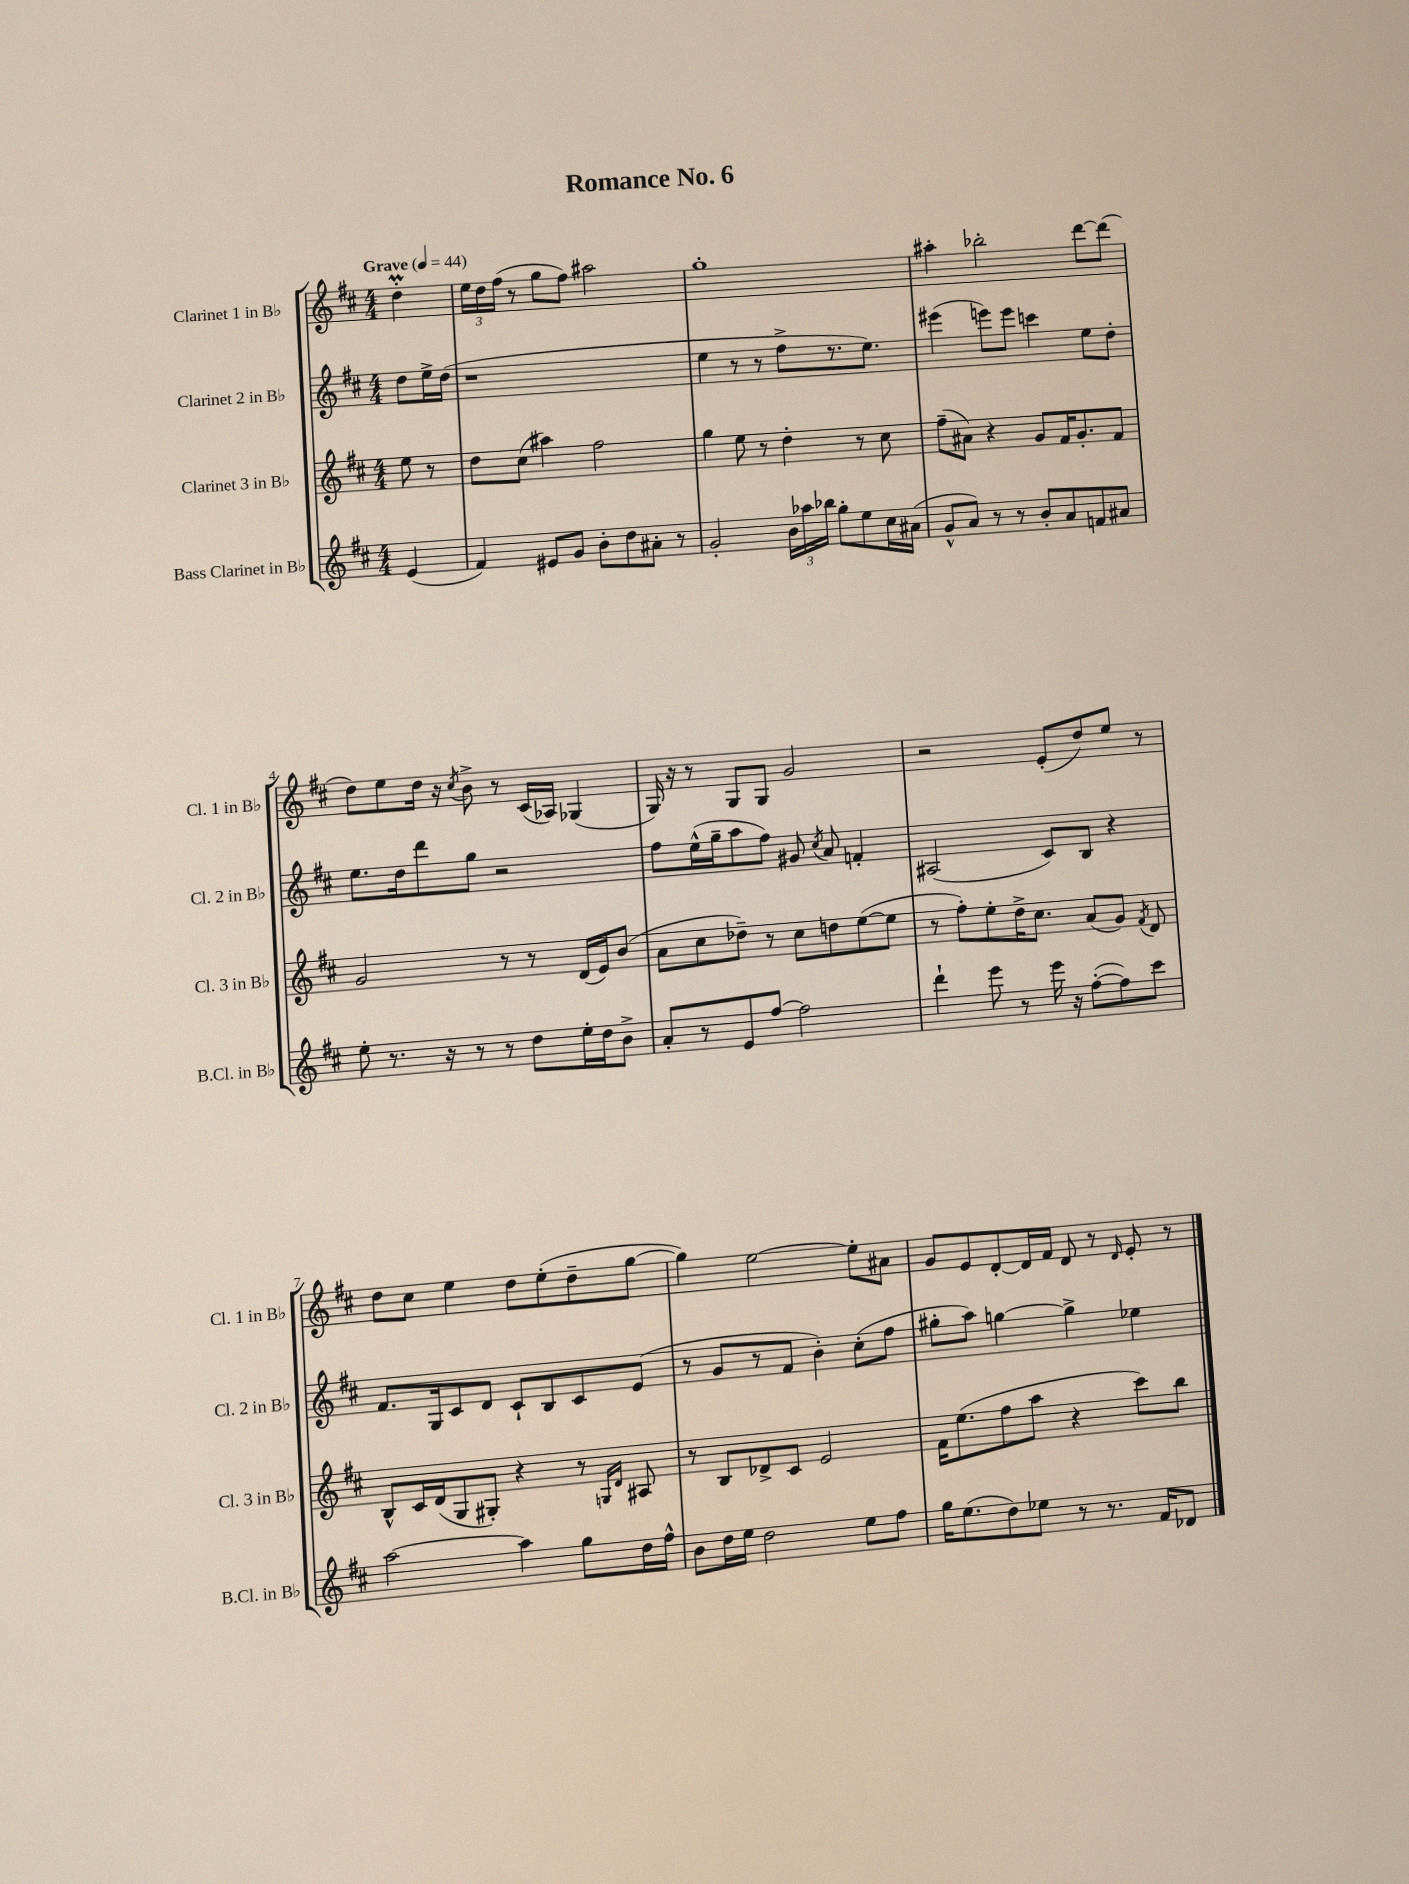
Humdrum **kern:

**kern	**kern	**kern	**kern
*staff4	*staff3	*staff2	*staff1
*clefG2	*clefG2	*clefG2	*clefG2
*k[f#c#]	*k[f#c#]	*k[f#c#]	*k[f#c#]
*M4/4	*M4/4	*M4/4	*M4/4
*MM44	*MM44	*MM44	*MM44
(4e	8ee	8dd	4dd'
.	8r	16ee^	.
.	.	(16dd	.
=	=	=	=
4f#)	8dd	1r	24ee
.	.	.	24dd
.	.	.	(24ff#
.	(8cc#	.	8r
8e#	4aa#)	.	8gg
8g	.	.	8ff#)
8b'	2ff#	.	2aa#
8dd	.	.	.
8a#'	.	.	.
8r	.	.	.
=	=	=	=
2g'	4gg	4ee	1gg'
.	8ee	8r	.
.	8r	8r	.
24b	4dd'	8ff#^	.
24aa-	.	.	.
24bb-	.	.	.
8gg'	.	8.r	.
8ee	8r	.	.
.	.	8.ee)	.
16cc#	8cc#	.	.
(16a#	.	.	.
=	=	=	=
8g^^	(8ff#~	(4eee#	4aa#'
8a)	8a#)	.	.
8r	4r	8eee)	2bb-'
8r	.	8eee	.
8b'	8g	4ccc	.
8a	16f#	.	.
.	8.g'	.	.
8f	.	8ee	[8ddd
8a#	8f#	8dd'	(8ddd]
=	=	=	=
8ee'	2g	8.ee	8dd)
8.r	.	.	8ee
.	.	16dd	.
.	.	8ddd	16dd
16r	.	.	16r
.	.	.	8qcc#
8r	.	8gg	8b^
8r	8r	2r	8r
8dd	8r	.	(16c#
.	.	.	16A-)
16ee'	(16d	.	(4G-
16dd	16e)	.	.
8b^	(8b	.	.
=	=	=	=
8a'	8a	8ff#	16G)
.	.	.	16r
8r	8cc#	(16ee^^	8r
.	.	16gg~	.
8e	8dd-~)	8aa	8G
[8ff#	8r	8ff#)	8G
2ff#]	8cc#	8g#	2g
.	.	8qcc#	.
.	8dd	8a	.
.	([8ee	4f'	.
.	8ee]	.	.
=	=	=	=
4ddd`	8r	(2A#	2r
.	8ff#')	.	.
8eee	8ee'	.	.
8r	16dd^	.	.
.	8.cc#	.	.
16eee	.	8c#)	(8e'
16r	.	.	.
([8ff#'	(8a	8B	8dd)
8ff#])	8g)	4r	8ee
.	8qf#	.	.
8ccc#	8d	.	8r
=	=	=	=
[2aa	8B^^	8.f#	8dd
.	16c#	.	8cc#
.	(16d	16G	.
.	8G	8c#	4ee
.	8G#')	8d	.
4aa]	4r	8c#`	8dd
.	.	8B	(8ee'
8gg	8r	8c#	8dd~
.	16qqG	.	.
.	16qqd	.	.
16dd	8A#	(8e	[8gg
16ff#^^	.	.	.
=	=	=	=
8b	8r	8r	4gg])
16dd	8B	8g	.
16ee	.	.	.
2dd	8d-^	8r	[2ee
.	8c#	8f#	.
.	2e	4b')	.
8ee	.	(8cc#'	8ee']
8ff#	.	8ff#	8a#
=	=	=	=
16gg	16f#	8gg#'	8g
(8.ee	(8.ee	.	.
.	.	8aa)	8e
8dd)	8ff#	[4gg	[8d'
8ee-	8aa	.	16d]
.	.	.	16f#
8r	4r	4gg^]	8d
8.r	.	.	8r
.	.	.	16qqd
.	8ccc#)	4ee-	8e'
16f#	.	.	.
8d-	8bb	.	8r
==	==	==	==
*-	*-	*-	*-
